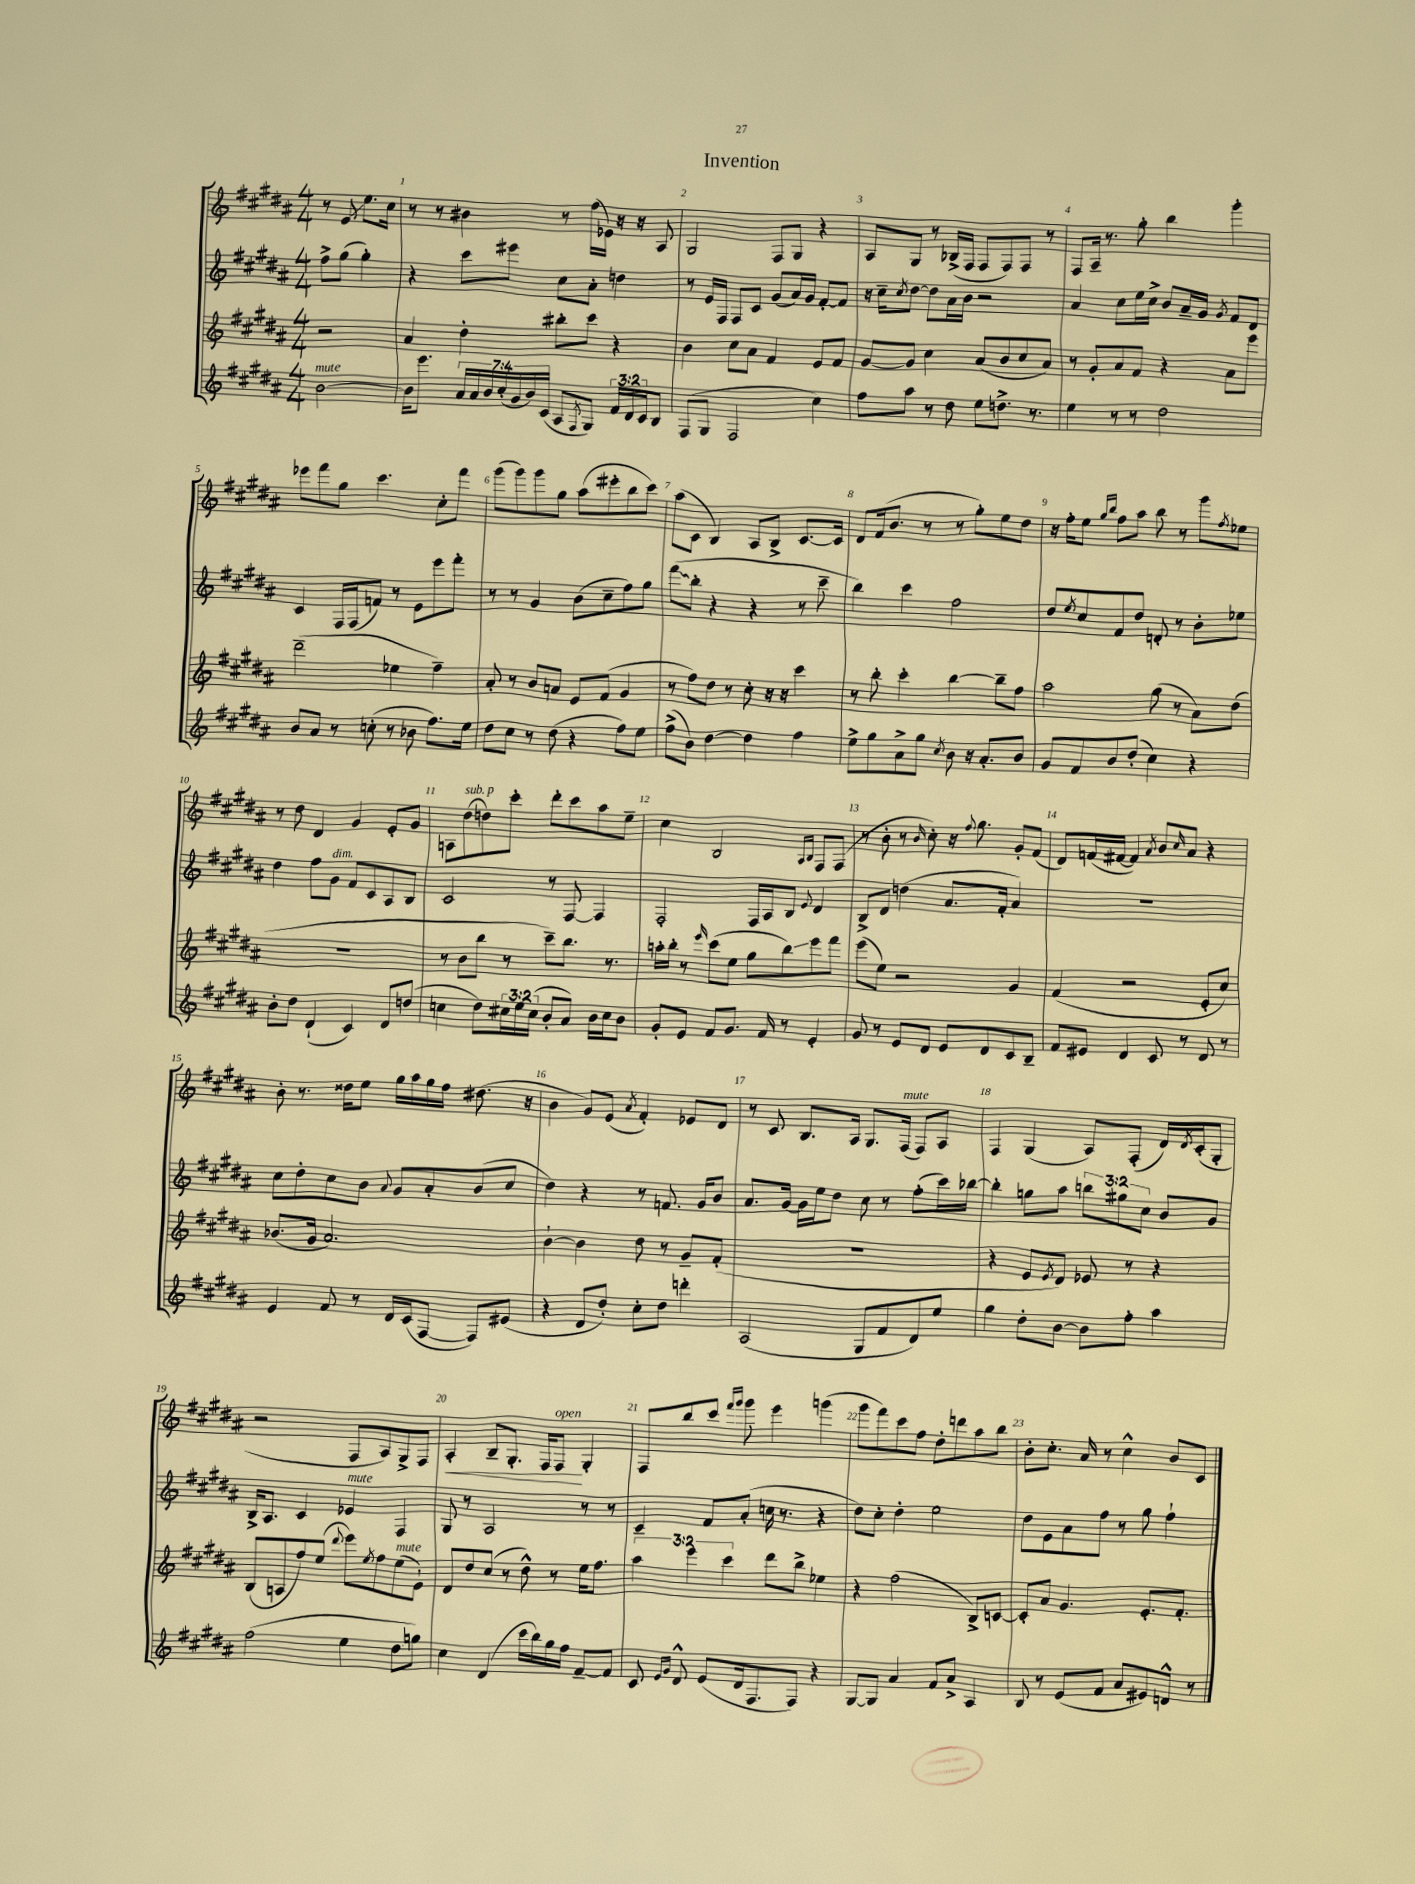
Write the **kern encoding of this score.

**kern	**kern	**kern	**kern
*staff4	*staff3	*staff2	*staff1
*clefG2	*clefG2	*clefG2	*clefG2
*k[f#c#g#d#a#]	*k[f#c#g#d#a#]	*k[f#c#g#d#a#]	*k[f#c#g#d#a#]
*M4/4	*M4/4	*M4/4	*M4/4
[2b\	2r	8ff#^\L	8r
.	.	(8gg#\J	8e/
.	.	4gg#'\)	8.ee\L
.	.	.	16cc#\Jk
=	=	=	=
16b\]LK	4a#/	4r	8r
8.eee\J	.	.	.
.	.	.	8r
28a#/LL	4dd#'\	8ccc#\L	4b#\
28a#/	.	.	.
28b/	.	.	.
(28cc#'/	.	.	.
.	.	8eee#\J	.
28g#/	.	.	.
28b/)	.	.	.
(28c#/JJ	.	.	.
8A#/L	8bb#'\L	8cc#\L	8r
8qF#/	.	.	.
8G#/J)	8ccc#\J	8a#'\J	(16ff#\LL
.	.	.	16e-\JJ)
24f#/LL	4r	4dd\	16r
24d#/	.	.	.
.	.	.	16r
24c#/J	.	.	.
8B/J	.	.	8A#/
=	=	=	=
(8F#/L	4b\	8r	2G#/
8G#/J	.	16e/LL	.
.	.	16F#/JJ	.
2F#/	8cc#\L	8F#/L	.
.	8a#\J	8c#/J	.
.	4f#/	(8g#/L	8F#/L
.	.	16a#/L)	8G#/J
.	.	16g#/JJ	.
4cc#\)	8e/L	[8f#'/L	4r
.	8f#/J	8f#/]J	.
=	=	=	=
8ff#\L	[8g#/L	16r	8A#/L
.	.	16cc#~\LK	.
.	.	8qcc#/	.
8aa#\J	8g#/]J	[8dd#\J	8G#/J
8r	4cc#\	8dd#\]L	8r
8dd#\	.	16a#\L	(16B-^/LL
.	.	16b\JJ	16F#/JJ
8ee\L	(8a#/L	2r	8F#/L
8.dd^\J	8b/	.	8F#/)
.	8cc#/	.	8F#/J
8.r	.	.	.
.	8a#/J)	.	8r
=	=	=	=
4ee\	8r	4a#/	8F#/L
.	8g#'/L	.	16A#~/Jk
.	.	.	8.r
8r	8a#/	8cc#\L	.
8r	8f#/J	16ee\L	8gg#'\
.	.	16cc#^\JJ	.
2dd#\	4r	8b/L	4bb\
.	.	16a#~/L	.
.	.	16g#/JJ	.
.	.	8qg#/	.
.	8a#\L	8f#/L	4ggg#'\
.	8eee\J	8d#/J	.
=	=	=	=
8b/L	(2ddd#~\	4c#/	8eee-\L
8a#/J	.	.	8fff#\
8r	.	16F#/LL	8gg#\J
.	.	(16F#/J	.
(8cc'\	.	8f/J)	4.ccc#\
8r	4ee-\	8r	.
8b-\	.	8e\L	.
8.ff#\L)	4ff#~\)	8eee\	8cc#'\L
.	.	8fff#'\J	8fff#\J
16ee\Jk	.	.	.
=	=	=	=
8dd#\L	8a#'/	8r	(8ggg#\L
8cc#\J	8r	8r	8ggg#\)
8r	8b/L	4g#/	8ggg#\
(8dd#\	8a/J	.	8gg#\J
4r	8e/L	(8b\L	(8aa#\L
.	(8f#/J	8cc#~\	8eee#'\
8ff#\L)	4g#/	8ff#\)	8bb\
8ee\J	.	8gg#\J	8ccc#\J)
=	=	=	=
(8ff#^\L	8r	(8fff#\L	(8aa#\L
8b\J)	8ff#\L)	8bb'\J	8c#\J
[4dd#\	8dd#\J	4r	4B/)
.	8r	.	.
4dd#\]	8cc#'\	4r	8A#/L
.	16r	.	8B^/J
.	16r	.	.
4ff#\	4ccc#\	8r	[8.c#/L
.	.	8ccc#~\	.
.	.	.	16c#/]Jk
=	=	=	=
8ee^\L	8r	4bb\)	8d#/L
8gg#\	8bb'\	.	(16f#/k
.	.	.	8.b/J
8a#^\	4ccc#'\	4ccc#\	.
8gg#\J	.	.	8r
8qcc#/	.	.	.
8b\	[4bb\	2ff#\	8r
16r	.	.	8gg#'\L)
8.a#'/L	.	.	.
.	8bb~\]L	.	8ee\
8b/J	8ff#\J	.	8dd#\J
=	=	=	=
8g#/L	2aa#\	8dd#/L	16r
.	.	.	16ff#'\LK
.	.	8qee/	.
8f#/	.	8cc#/	8ee\J
.	.	.	16qqgg#/LL
.	.	.	16qqbb/JJ
8b/	.	8f#/	8ff#\L
(8dd#'/J	.	8dd#/J	8aa#\J
4cc#\)	(8gg#\	8d'/	8bb\
.	8r	8r	8r
4r	8a#\L)	8b'\L	8ggg#\L
.	.	.	8qff#/
.	(8dd#\J	8ee-\J	8ee-\J
=	=	=	=
8b'\L	1r	4dd#\	8r
8dd#\J	.	.	8dd#\
(4d#`/	.	8ff#\L	4d#/
.	.	8g#\J	.
4c#/)	.	8f#/L	4g#/
.	.	8c#/	.
8d#/L	.	8A#/	8e'/L
(8dd/J	.	8B/J	8g#/J
=	=	=	=
4cc\	8r	2c#/	8A\L
.	8b\L	.	(8dd#\
8dd#\L)	8bb\J	.	8dd\)
24cc#\L	8r	.	8ccc#'\J
24ee\	.	.	.
(24cc#\JJ	.	.	.
8b'/L	8ccc#~\L)	8r	8ddd#'\L
8a#/J)	8.bb\J	[8F#/	8ccc#\
16b\LL	.	4F#/]	8aa#\
16cc#\J	8.r	.	.
8b\J	.	.	8ee~\J
=	=	=	=
8g#'/L	16aa'\LL	2F#'/	4cc#\
.	16bb'\JJ	.	.
8e/J	8r	.	.
.	16qqeee/	.	.
8f#/L	(8ccc#\L	.	2B/
8.g#/J	8ee\J	.	.
.	8gg#\L	16F#/LL	.
16f#/	.	16A#/J	.
8r	8bb\)	8B/J	.
.	.	.	16qqA#/LL
.	.	8qqe/	16qqB/JJ
4e'/	8eee\	4d#/	8F#/L
.	8fff#\J	.	(8F#/J
=	=	=	=
8g#/	(8eee\L	8B^/L	8r
8r	8ee\J)	8d#/J	8b'\
8e/L	2r	(4dd\	8r
.	.	.	16qqb/
8d#/J	.	.	8cc#'\)
8e/L	.	8.a#/L	16r
.	.	.	8qqff#/
.	.	.	8.gg#\
8d#/	.	.	.
.	.	16f#'/Jk	.
8c#/	4g#/	4a#/)	8g#'/L
8B~/J	.	.	(8f#/J
=	=	=	=
8f#/L	(4f#/	1r	8d#/L)
8e#/J	.	.	(16f/L
.	.	.	[16f#/JJ
4d#/	2r	.	4f#/])
.	.	.	8qa#/
8c#/	.	.	8b/L
.	.	.	16qqcc#/
8r	.	.	8a#/J
8d#/	8e'/L	.	4r
8r	8cc#/J)	.	.
=	=	=	=
4e/	(8.b-/L	8cc#\L	8b'\
.	.	8dd#'\	8.r
.	16g#/Jk	.	.
8f#/	2.a#/)	8cc#\	.
.	.	.	16dd##\LK
8r	.	8b\J	8ee\J
.	.	8qqa#/	.
16d#/LL	.	8g#/L	16gg#\LL
(16c#/J	.	.	16aa#\
[8F#/J	.	8a#'/	16gg#\
.	.	.	16ff#\JJ
8F#/]L)	.	(8b/	(8.dd#\
(8e#/J	.	8cc#/J	.
.	.	.	16r
=	=	=	=
4r	[4b`\	4dd#\)	4b\
8d#/L	4b\]	4r	8g#/L)
8dd#'/J)	.	.	(8e/J
.	.	.	8qa#/
8cc#'\L	8dd#\	8r	4f#'/)
8dd#\J	8r	8.f/	.
4ddd'\	8g#~/L	.	8e-/L
.	.	16g#/LK	.
.	(8f#'/J	8b/J	8d#/J
=	=	=	=
(2A#/	1r	8.a#/L	8r
.	.	.	8c#/
.	.	[16g#/Jk	.
.	.	16g#\]LL	8.B/L
.	.	16ee\J	.
.	.	8dd#\J	.
.	.	.	16A#/Jk
8G#/L	.	8cc#\	8.G#/L
8f#/	.	8r	.
.	.	.	(16F#/Jk
8d#/)	.	(8ff#'\L	8F#/L)
8ee/J	.	16ccc#\L)	8A#/J
.	.	[16bb-\JJ	.
=	=	=	=
4gg#\	4r	4bb-'\]	4F#/
8dd#'\L	8e/L	8gg\L	(4G#/
.	8qe/	.	.
[8b\J	8d#/J)	8aa#\J	.
8b\]L	8e-/	12bb\L	8A#/L)
.	.	12gg#\	.
8ff#'\J	8r	.	(8F#'/J
.	.	12cc#\J	.
4aa#\	4r	8b/L	16d#/LL)
.	.	.	8qd#/
.	.	.	(16c#'/J
.	.	8g#/J	8G#'/J
=	=	=	=
(2ff#\	(8B/L	16B^/LK	2r
.	.	8.A#/J	.
.	8A/	.	.
.	8ff#/)	4c#/	.
.	(8ee/J	.	.
.	8qqddd#/	.	.
4ee\	8eee\L)	4e-/	8F#/L
.	8qee/	.	.
.	8ff#\	.	8A#/)
8dd#\L	(8ee\	4F#/	8G#^/
8gg\J)	8e`\J)	.	8F#/J
=	=	=	=
4cc#\	8d#/L	8G#/	4A#'/
.	8dd#/	8r	.
(4d#/	(8cc#/J	2A#/	8B~/L
.	8r	.	8.G#'/J
16ccc#\LL	8dd#^^\)	.	.
16bb\)	.	.	16F#/LK
16gg#\	8r	.	8F#/J
16ff#\JJ	.	.	.
[8f#~/L	16ee\LK	8r	4G#'/
.	8.ff#\J	.	.
8f#/]J	.	8r	.
=	=	=	=
8c#/	6aa#\	4c#~/	8F#/L
16qqe/LL	.	.	.
16qqg#/JJ	.	.	.
8d#^^/	.	.	8bb/
.	6eee\	.	.
(8e/L	.	8f#/L	8ccc#/J
.	6ccc#\	.	.
.	.	.	16qqfff#/LL
.	.	.	16qqggg#/JJ
16d#/k	.	(8a#'/J	8ggg#\
8.F#/	.	.	.
.	8ddd#\L	16cc\	4eee\
.	.	8.r	.
8F#/J)	8bb^\J	.	.
4r	4ee-\	4r	(4ggg\
=	=	=	=
[8G#/L	4r	8dd#\L)	8ggg#\L
8G#/]J	.	8cc#'\J	8fff#\)
4a#/	(2ff#\	4dd#'\	8ccc#\
.	.	.	8ff#\J
8f#/L	.	2ee\	8dd#'\L
8a#^/J	.	.	8ddd\
4A#/	8B^/L)	.	8aa#\
.	[8c/J	.	8bb\J
=	=	=	=
8B/	8c'/]L	8dd#\L	8b'\L
8r	8a#/J	8e\	8.cc#'\J
(8e/L	4.g#/	8a#\	.
.	.	.	16a#/
8f#/J	.	8ff#\J	8r
8a#/L	.	8r	4cc#^^\
8e#/)	8.e'/L	8gg#\	.
8d^^/J	.	4ff#`\	8b/L
.	8.f#'/J	.	.
8r	.	.	8c#/J
==	==	==	==
*-	*-	*-	*-
